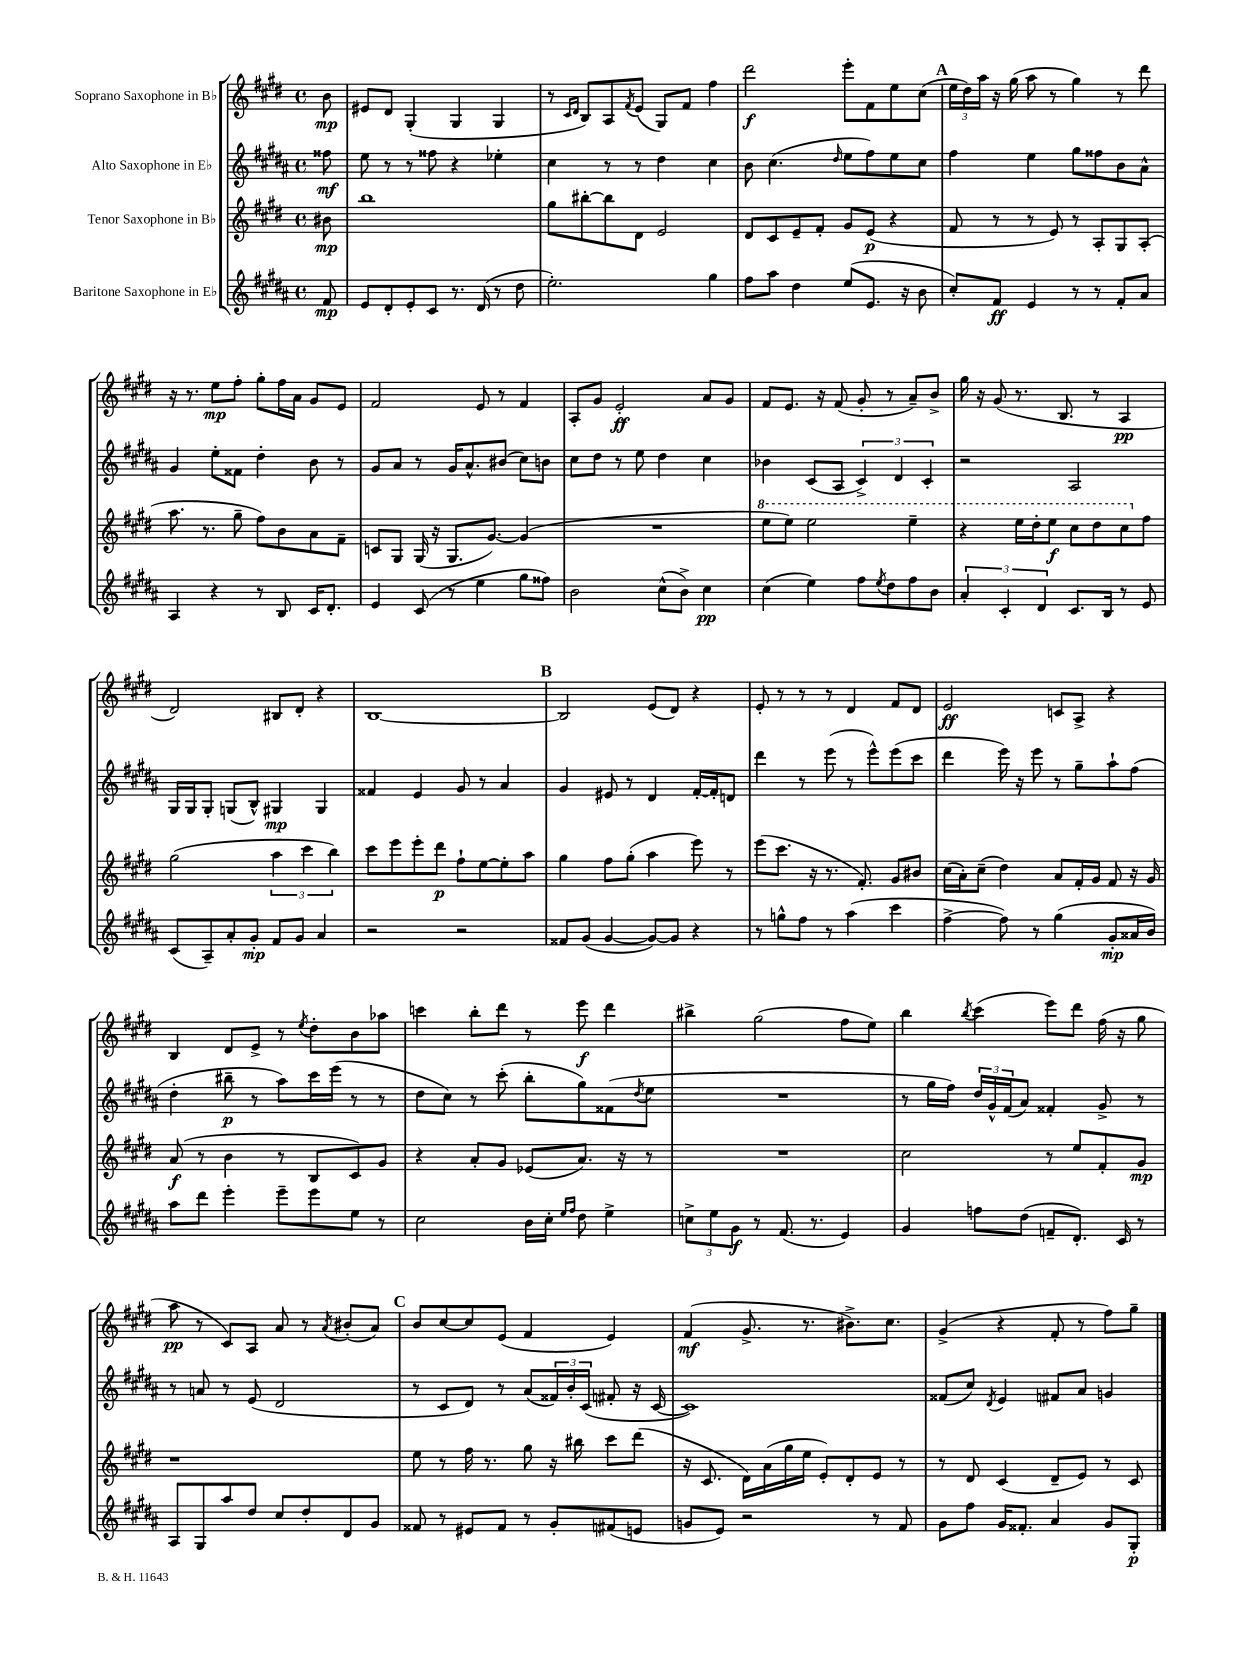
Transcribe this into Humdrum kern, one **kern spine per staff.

**kern	**kern	**kern	**kern
*staff4	*staff3	*staff2	*staff1
*clefG2	*clefG2	*clefG2	*clefG2
*k[f#c#g#d#a#]	*k[f#c#g#d#]	*k[f#c#g#d#a#]	*k[f#c#g#d#]
*M4/4	*M4/4	*M4/4	*M4/4
*met(c)	*met(c)	*met(c)	*met(c)
8f#	8b#	8ff##	8b
=	=	=	=
8e	1bb	8ee	8e#
8d#'	.	8r	8d#
8e'	.	8r	(4G#'
8c#	.	8ff##	.
8.r	.	4r	4G#
(16d#	.	.	.
8r	.	4ee-'	4G#
8dd#	.	.	.
=	=	=	=
2.ee')	8gg#	4cc#	8r
.	.	.	16qqc#
.	.	.	16qqd#
.	[8bb#'	.	8B)
.	8bb#]	8r	8A
.	.	.	8qf#
.	8d#	8r	(8e
.	2e	4dd#	8G#)
.	.	.	8f#
4gg#	.	4cc#	4ff#
=	=	=	=
8ff#	8d#	8b	2ddd#
8aa#	8c#	(4.cc#	.
4dd#	8e~	.	.
.	8f#'	.	.
.	.	16qqdd#	.
(8ee	8g#	8ee	8eee'
8.e	(8e	8ff#)	8f#
.	4r	8ee	8ee
16r	.	.	.
8b	.	8cc#	(8cc#
=	=	=	=
8cc#')	8f#	4ff#	24ee
.	.	.	24dd#)
.	.	.	24aa
8f#	8r	.	16r
.	.	.	(16gg#
4e	8r	4ee	8aa
.	8e)	.	8r
8r	8r	8gg#	4gg#)
8r	8A'	8ff##	.
8f#'	8G#	8b	8r
8a#	(8A'	8a#^^	8ddd#
=	=	=	=
4A#	8.aa	4g#	16r
.	.	.	8.r
.	8.r	.	.
4r	.	8ee'	8ee
.	8gg#~	8f##	8ff#'
8r	8ff#)	4dd#'	8gg#'
8B	8b	.	16ff#
.	.	.	16a
16c#	8a	8b	8g#
8.d#'	.	.	.
.	8f#~	8r	8e
=	=	=	=
4e	8c	8g#	2f#
.	8G#	8a#	.
(8c#	(16G#	8r	.
.	16r	.	.
8r	8.G#	16g#	.
.	.	8.a#^^	.
4ee	.	.	8e
.	[8.g#)	.	.
.	.	(8b#	8r
8gg#	(4g#]	8cc#)	4f#
8ff##)	.	8b	.
=	=	=	=
2b	1r	8cc#	8A'
.	.	8dd#	8g#
.	.	8r	2e'
.	.	8ee	.
(8cc#^^	.	4dd#	.
8b^)	.	.	.
4cc#	.	4cc#	8a
.	.	.	8g#
=	=	=	=
(4cc#	8eee	4b-	8f#
.	8eee)	.	8.e
4ee)	2eee	(8c#	.
.	.	.	16r
.	.	8A#	(8f#
8ff#	.	6c#^)	8g#'
8qee	.	.	.
8dd#	.	.	8r
.	.	6d#	.
8ff#	4eee~	.	8a~)
.	.	6c#'	.
8b	.	.	8b^
=	=	=	=
6a#'	4r	2r	16gg#
.	.	.	16r
.	.	.	(8g#
6c#'	.	.	.
.	16eee	.	8.r
.	16ddd#'	.	.
6d#	.	.	.
.	8eee	.	.
.	.	.	8.B
8.c#	8ccc#	2A#	.
.	8ddd#	.	8r
16B	.	.	.
8r	8ccc#	.	4A
8e	8ff#	.	.
=	=	=	=
(8c#	(2gg#	16G#	2d#)
.	.	16G#	.
8A#~)	.	8G#'	.
8a#'	.	(8G	.
8g#'	.	8B^^)	.
8f#	6aa	4G#	8B#
8g#	.	.	8d#'
.	6ccc#	.	.
4a#	.	4G#	4r
.	6bb)	.	.
=	=	=	=
2r	8ccc#	4f##	[1B
.	8eee	.	.
.	8eee'	4e	.
.	8ddd#	.	.
2r	8ff#`	8g#	.
.	[8ee	8r	.
.	8ee']	4a#	.
.	8aa	.	.
=	=	=	=
8f##	4gg#	4g#	2B]
(8g#	.	.	.
[4g#	8ff#	8e#	.
.	(8gg#'	8r	.
8g#_)	4aa	4d#	(8e
8g#]	.	.	8d#)
4r	8eee)	[16f#'	4r
.	.	16f#']	.
.	8r	8d	.
=	=	=	=
8r	(8eee	4ddd#	8e'
8gg^^	8.ccc#	.	8r
8ff#	.	8r	8r
.	16r	.	.
8r	8.r	(8eee	8r
(4aa#	.	8r	4d#
.	8.f#')	.	.
.	.	8eee^^)	.
4ccc#	8g#	(8eee	8f#
.	8b#	8ccc#	8d#
=	=	=	=
[4ff#^	(16cc#	4ddd#	2e
.	16a')	.	.
.	(8cc#~	.	.
8ff#])	4dd#)	16eee)	.
.	.	16r	.
8r	.	8eee	.
(4gg#	8a	8r	8c
.	16f#'	8gg#~	8A^
.	16g#	.	.
8g#'	8f#	8aa#`	4r
16a##	16r	(8ff#	.
16b)	16g#	.	.
=	=	=	=
8aa#	(8a	4dd#'	4B
8ddd#	8r	.	.
4eee'	4b	8bb#~	8d#
.	.	8r	8e^
8eee~	8r	8aa#)	8r
.	.	.	8qee
8eee	8B	16ccc#	8dd#'
.	.	(16eee	.
8ee	8c#)	8r	8b
8r	8g#	8r	8aa-
=	=	=	=
2cc#	4r	8dd#	4ccc
.	.	8cc#)	.
.	8a'	8r	8bb'
.	8g#	(8ccc#'	8ddd#
16b	(8e-	8bb'	8r
16cc#'	.	.	.
16qqee	.	.	.
16qqff#	.	.	.
8dd#	8.a)	8gg#)	8eee
4ee^	.	(8f##	4ddd#
.	16r	.	.
.	.	8qdd#	.
.	8r	8ee	.
=	=	=	=
12cc^	1r	1r	4bb#^
12ee	.	.	.
12g#	.	.	.
8r	.	.	(2gg#
(8.f#	.	.	.
8.r	.	.	.
4e)	.	.	8ff#
.	.	.	8ee)
=	=	=	=
4g#	2cc#	8r	4bb
.	.	16gg#	.
.	.	16ff#)	.
.	.	.	8qbb
8ff	.	24dd#	(4ccc#
.	.	24g#^^	.
.	.	(24f#	.
(8dd#	.	8a#)	.
8f~	8r	4f##'	8eee)
8.d#')	8ee	.	8ddd#
.	8f#'	8g#^	(16ff#
16c#	.	.	16r
8r	8g#	8r	8gg#
=	=	=	=
8A#	1r	8r	8aa
8G#	.	8a	8r
8aa#	.	8r	8c#)
8dd#	.	(8e	8A
8cc#	.	2d#	8a
8dd#'	.	.	8r
.	.	.	8qa
8d#	.	.	(8b#'
8g#	.	.	8a)
=	=	=	=
8f##	8ee	8r	8b
8r	8r	8c#	[8cc#
8e#	16ff#	8d#)	8cc#]
.	8.r	.	.
8f##	.	8r	(8e
8r	8gg#	(8a#	4f#
8g#'	16r	24f##)	.
.	.	24b'	.
.	16bb#	.	.
.	.	(24c#	.
(8f#	8ccc#	8f#'	4e)
8e	(8ddd#	16r	.
.	.	[16c#	.
=	=	=	=
8g	16r	1c#])	(4f#
.	8.c#	.	.
8e)	.	.	.
2r	16d#)	.	8.g#^
.	(16a	.	.
.	16gg#	.	.
.	16ee	.	8.r
.	8e')	.	.
.	8d#'	.	8.b#^)
8r	8e	.	.
.	.	.	8.cc#
8f#	8r	.	.
=	=	=	=
8g#	8r	(8f##	(4g#^
8ff#	8d#	8cc#)	.
.	.	8qd#	.
16g#	(4c#	4e	4r
8.f##'	.	.	.
4a#	8d#~	8f#	8f#'
.	8e)	8a#	8r
8g#	8r	4g	8ff#)
8G#'	8c#	.	8gg#~
==	==	==	==
*-	*-	*-	*-
